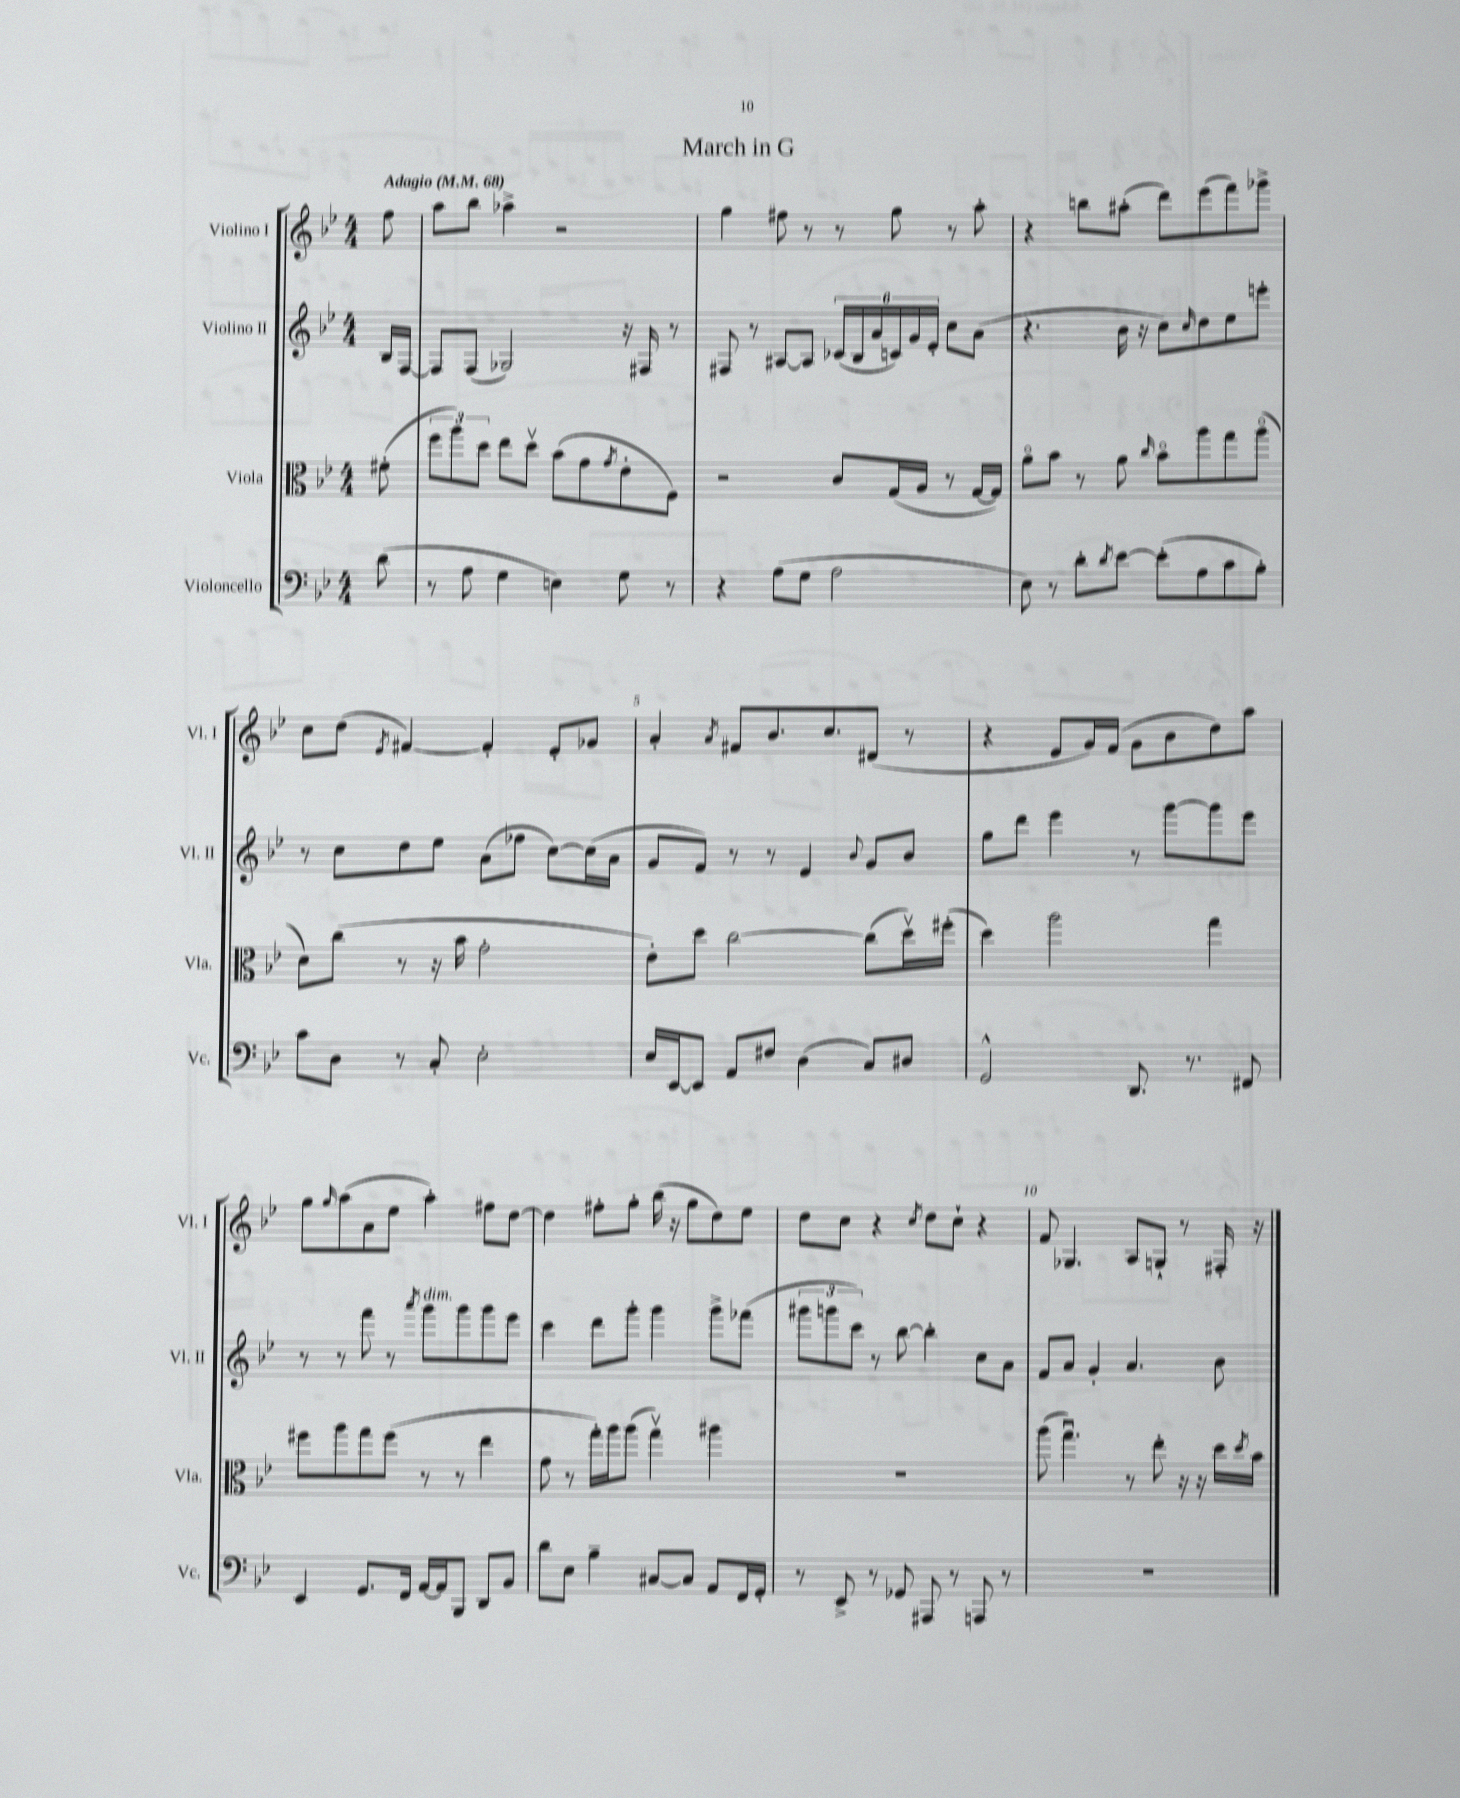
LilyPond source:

\header { title = "March in G" }
<<
\new StaffGroup <<
\new Staff = "s0" \with { instrumentName = "Violino I" shortInstrumentName = "Vl. I" } {
    \clef treble \key bes \major \numericTimeSignature \time 4/4 \partial 8 \tempo "Adagio" 4 = 68
    f''8 |
    a''8 bes''8 aes''4-> r2 |
    g''4 fis''8 r8 r8 g''8 r8 a''8-. |
    r4 b''8 ais''8-.( d'''8) ees'''8( f'''8) ges'''8-> |
    c''8 d''8( \acciaccatura { ees'8 } fis'4~) fis'4-. ees'8-. ges'8 |
    a'4-. \acciaccatura { a'8 } fis'8 bes'8. c''8. dis'8( r8 |
    r4 ees'8 g'16) f'16( g'8 bes'8 d''8) a''8 |
    g''8 \grace { g''16 } a''8( a'8 ees''8 a''4-.) fis''8 d''8~ |
    d''4 fis''8-. g''8-. bes''16( r16 g''8 d''8) ees''8 |
    d''8 c''8 r4 \acciaccatura { c''8 } d''8 c''8-! r4 |
    f'8 ges4. a8 g8-! r8 fis16-. r16 \bar "|." |
}
\new Staff = "s1" \with { instrumentName = "Violino II" shortInstrumentName = "Vl. II" } {
    \clef treble \key bes \major \numericTimeSignature \time 4/4 \partial 8
    bes16 f16~ |
    f8 f8( ges2) r16 fis16 r8 |
    fis8 r8 ais8~ ais8 \tuplet 6/4 { ces'16( bes16 a'16 c'16) g'16 ees'16-. } c''8 a'8( |
    r4. bes'16 r16 c''8) \grace { c''16 } d''8 ees''8 e'''8-. |
    r8 c''8 d''8 ees''8 a'8( fes''8 c''8~) c''16( a'16 |
    g'8 f'8) r8 r8 ees'4 \appoggiatura { bes'8 } g'8 bes'8 |
    g''8 d'''8 ees'''4 r8 g'''8~ g'''8 ees'''8 |
    r8 r8 f'''8 r8 \acciaccatura { a'''8 } g'''8^\markup { \italic "dim." } g'''8 g'''8 ees'''8 |
    c'''4 d'''8 g'''8-. g'''4 g'''8-> fes'''8( |
    \tuplet 3/2 { gis'''8 g'''8 c'''8) } r8 bes''8~ bes''4-. c''8 a'8 |
    f'8 a'8 g'4-. a'4. bes'8 \bar "|." |
}
\new Staff = "s2" \with { instrumentName = "Viola" shortInstrumentName = "Vla." } {
    \clef alto \key bes \major \numericTimeSignature \time 4/4 \partial 8
    fis'8-.( |
    \tuplet 3/2 { f''8 a''8) d''8 } ees''8 d''8\upbow bes'8( g'8 \acciaccatura { g'8 } ees'8-. f8) |
    r2 c'8 g16( a16 r8 g16~ g16) |
    a'8\flageolet bes'8 r8 a'8 \grace { c''16 } bes'8\flageolet a''8 g''8 a''8\flageolet( |
    d'8) c''8( r8 r16 bes'16 g'2-. |
    ees'8-.) d''8 c''2~ c''8( d''16\upbow) fis''16-.( |
    d''4) a''2 g''4 |
    fis''8 a''8 g''8 fis''8( r8 r8 ees''4 |
    g'8 r8 g''16-.) a''16 a''8( g''4\upbow) ais''4 |
    R1 |
    a''8( g''4.\downbow) r8 ees''8-. r16 r16 d''16 \acciaccatura { d''8 } bes'16 \bar "|." |
}
\new Staff = "s3" \with { instrumentName = "Violoncello" shortInstrumentName = "Vc." } {
    \clef bass \key bes \major \numericTimeSignature \time 4/4 \partial 8
    d'8( |
    r8 a8 g4 e4) g8 r8 |
    r4 a8( g8 a2 |
    ees8) r8 d'8-. \acciaccatura { d'8 } ees'8~ ees'8-.( a8 c'8 bes8-.) |
    c'8 d8 r8 c8-. ees2-. |
    ees16 ees,16~ ees,8 a,8 fis8 d4( c8) dis8 |
    g,2-^ d,8. r8. fis,8 |
    ees,4 g,8. f,16 a,16~ a,16 bes,,8 d,8 bes,8 |
    d'8 ees8 bes4-- cis8~ cis8 a,8 f,16 g,16-. |
    r8 ees,8-> r8 ges,8 ais,,8 r8 a,,8 r8 |
    R1 \bar "|." |
}
>>
>>
\layout { \context { \Score \override BarNumber.break-visibility = ##(#f #t #t) barNumberVisibility = #(every-nth-bar-number-visible 5) } }
